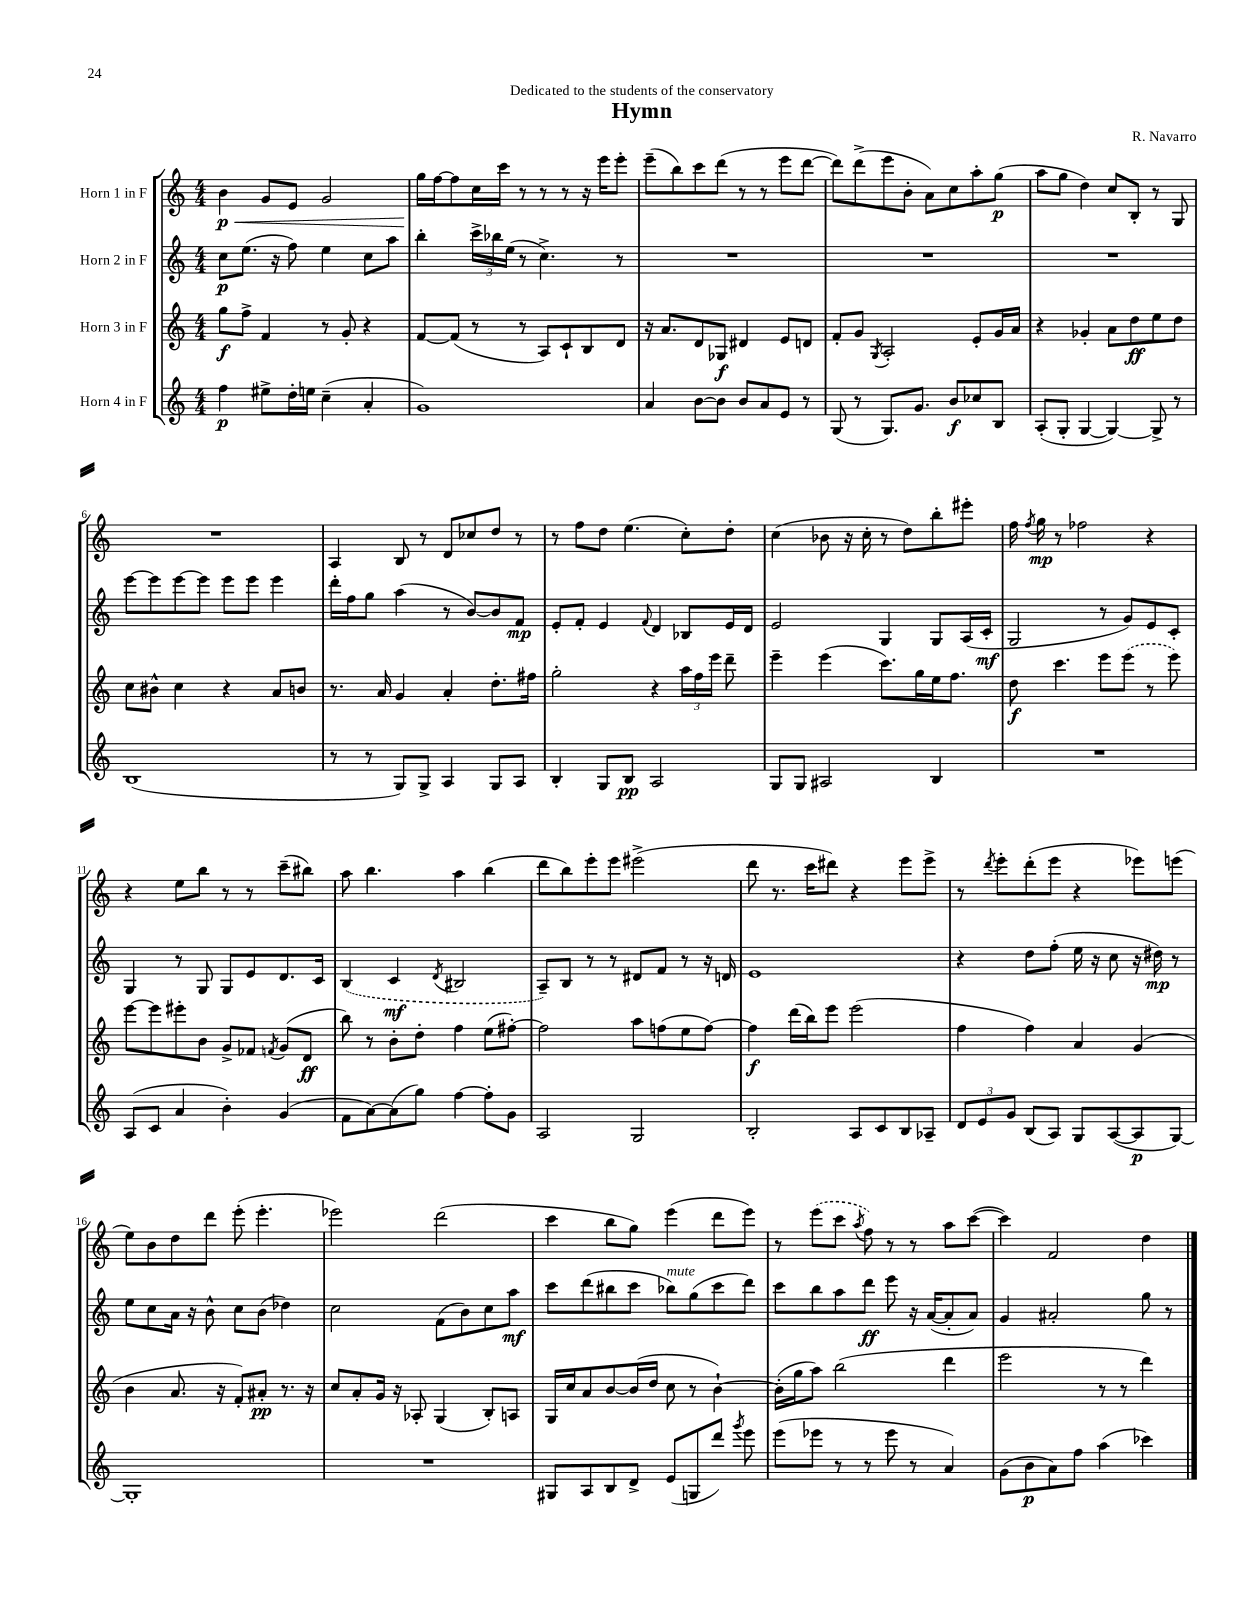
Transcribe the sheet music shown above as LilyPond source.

\header { title = "Hymn" composer = "R. Navarro" dedication = "Dedicated to the students of the conservatory" }
<<
\new StaffGroup <<
\new Staff = "s0" \with { instrumentName = "Horn 1 in F" } {
    \clef treble \key c \major \numericTimeSignature \time 4/4
    \autoBeamOff b'4\p\< g'8[ e'8] g'2 |
    g''16[\! f''16~ f''8 c''16 c'''16] r8 r8 r8 r16 e'''16[ e'''8]-. |
    e'''8[--( b''8) c'''8 d'''8]( r8 r8 e'''8[ d'''8]~ |
    d'''8[) d'''8->( e'''8 b'8]-. a'8[) c''8 a''8-. g''8]\p( |
    a''8[ g''8] d''4) c''8[ b8]-. r8 g8 |
    R1 |
    a4 b8 r8 d'8[ ces''8 d''8] r8 |
    r8 f''8[ d''8] e''4.( c''8[-.) d''8]-. |
    c''4( bes'8 r16 c''16-. r8 d''8[) b''8-. eis'''8]-. |
    f''16 \acciaccatura { f''8 } g''16\mp r8 fes''2 r4 |
    r4 e''8[ b''8] r8 r8 c'''8[--( bis''8]) |
    a''8 b''4. a''4 b''4( |
    d'''8[ b''8) e'''8-. e'''8] eis'''2->( |
    d'''8 r8. c'''16[ dis'''8]) r4 e'''8[ e'''8]-> |
    r8 \acciaccatura { d'''8 } e'''8[-. d'''8-.( e'''8] r4 ees'''8[) e'''8]( |
    e''8[) b'8 d''8 d'''8] e'''8-.( e'''4.-. |
    ees'''2) d'''2( |
    c'''4 b''8[ g''8]) e'''4( d'''8[ e'''8]) |
    r8 \once \slurDashed e'''8[( c'''8] \acciaccatura { a''8 } f''8) r8 r8 a''8[ c'''8]~( |
    c'''4) f'2 d''4 \bar "|." |
}
\new Staff = "s1" \with { instrumentName = "Horn 2 in F" } {
    \clef treble \key c \major \numericTimeSignature \time 4/4
    \autoBeamOff c''8[\p e''8.]( r16 f''8) e''4 c''8[ a''8] |
    b''4-. \tuplet 3/2 { c'''16[-> bes''16 e''16]( } r8 c''4.->) r8 |
    R1 |
    R1 |
    R1 |
    e'''8[~ e'''8 e'''8~ e'''8] e'''8[ e'''8] e'''4 |
    d'''16[-. f''16 g''8] a''4( r8 b'8[~) b'8 f'8]\mp |
    e'8[-. f'8]-. e'4 \appoggiatura { f'8 } d'4 bes8[ e'16 d'16] |
    e'2 g4 g8[ a16( c'16]-.\mf |
    g2 r8 g'8[) e'8 c'8]-. |
    g4 r8 g8 g8[ e'8 d'8. c'16] |
    \once \slurDashed b4( c'4\mf \acciaccatura { d'8 } bis2 |
    a8[--) b8] r8 r8 dis'8[ f'8] r8 r16 d'16 |
    e'1 |
    r4 d''8[ f''8]-.( e''16 r16 c''8 r16 dis''16\mp) r8 |
    e''8[ c''8 a'16] r16 b'8-^ c''8[ b'8]( des''4) |
    c''2 f'8[( b'8) c''8 a''8]\mf |
    c'''8[ d'''8( bis''8 c'''8] bes''8[^\markup { \italic "mute" }) g''8( c'''8 d'''8]) |
    c'''8[ b''8 a''8 d'''8]\ff e'''8 r16 a'16[~( a'8-. a'8]) |
    g'4 ais'2-. g''8 r8 \bar "|." |
}
\new Staff = "s2" \with { instrumentName = "Horn 3 in F" } {
    \clef treble \key c \major \numericTimeSignature \time 4/4
    \autoBeamOff g''8[\f f''8]-> f'4 r8 g'8-. r4 |
    f'8[~ f'8]( r8 r8 a8[) c'8-! b8 d'8] |
    r16 a'8.[ d'8 ges8]\f dis'4 e'8[ d'8] |
    f'8[-. g'8] \acciaccatura { g8 } a2-. e'8[-. g'16 a'16] |
    r4 ges'4-. a'8[ d''8\ff e''8 d''8] |
    c''8[ bis'8]-^ c''4 r4 a'8[ b'8] |
    r8. a'16 g'4 a'4-. d''8.[-. fis''16] |
    g''2-. r4 \tuplet 3/2 { a''16[ f''16 e'''16] } d'''8-- |
    e'''4-- e'''4( c'''8.[) g''16 e''16 f''8.] |
    d''8\f c'''4. e'''8[ \once \slurDashed e'''8]( r8 e'''8) |
    e'''8[~ e'''8 eis'''8-. b'8] g'8[-> fes'8] \acciaccatura { f'8 } g'8[( d'8]\ff |
    b''8) r8 b'8[-. d''8]-. f''4 e''8[( fis''8]~-.) |
    fis''2 a''8[ f''8( e''8 f''8]~) |
    f''4\f d'''16[( b''16) e'''8] e'''2( |
    f''4 f''4) a'4 g'4( |
    b'4 a'8. r16 f'8[-.) ais'8]-.\pp r8. r16 |
    c''8[ a'8-. g'16] r16 aes8-. g4( b8[-.) a8] |
    g16[ c''16 a'8 b'8~ b'16( d''16] c''8 r8 b'4~-!) |
    b'16[-.( g''16 a''8]) b''2( d'''4 |
    e'''2 r8 r8 d'''4) \bar "|." |
}
\new Staff = "s3" \with { instrumentName = "Horn 4 in F" } {
    \clef treble \key c \major \numericTimeSignature \time 4/4
    \autoBeamOff f''4\p eis''8[-> d''16-. e''16] c''4--( a'4-. |
    g'1) |
    a'4 b'8[~ b'8] b'8[ a'8 e'8] r8 |
    g8( r8 g8.[) g'8.] b'8[\f ces''8 b8] |
    a8[-.( g8]-. g4~ g4~) g8-> r8 |
    b1( |
    r8 r8 g8[) g8]-> a4 g8[ a8] |
    b4-. g8[ b8]\pp a2 |
    g8[ g8] ais2 b4 |
    R1 |
    a8[( c'8] a'4 b'4-.) g'4( |
    f'8[ a'8~) a'8( g''8]) f''4~ f''8[-. g'8] |
    a2 g2 |
    b2-. a8[ c'8 b8 aes8]-- |
    \tuplet 3/2 { d'8[ e'8 g'8] } b8[( a8]) g8[ a8~( a8\p g8]~) |
    g1-. |
    R1 |
    gis8[ a8 b8 d'8]-> e'8[( g8 d'''8]) \acciaccatura { g'''8 } e'''8 |
    e'''8[( ees'''8] r8 r8 ees'''8 r8 a'4) |
    g'8[( b'8\p a'8) f''8] a''4( ces'''4) \bar "|." |
}
>>
>>
